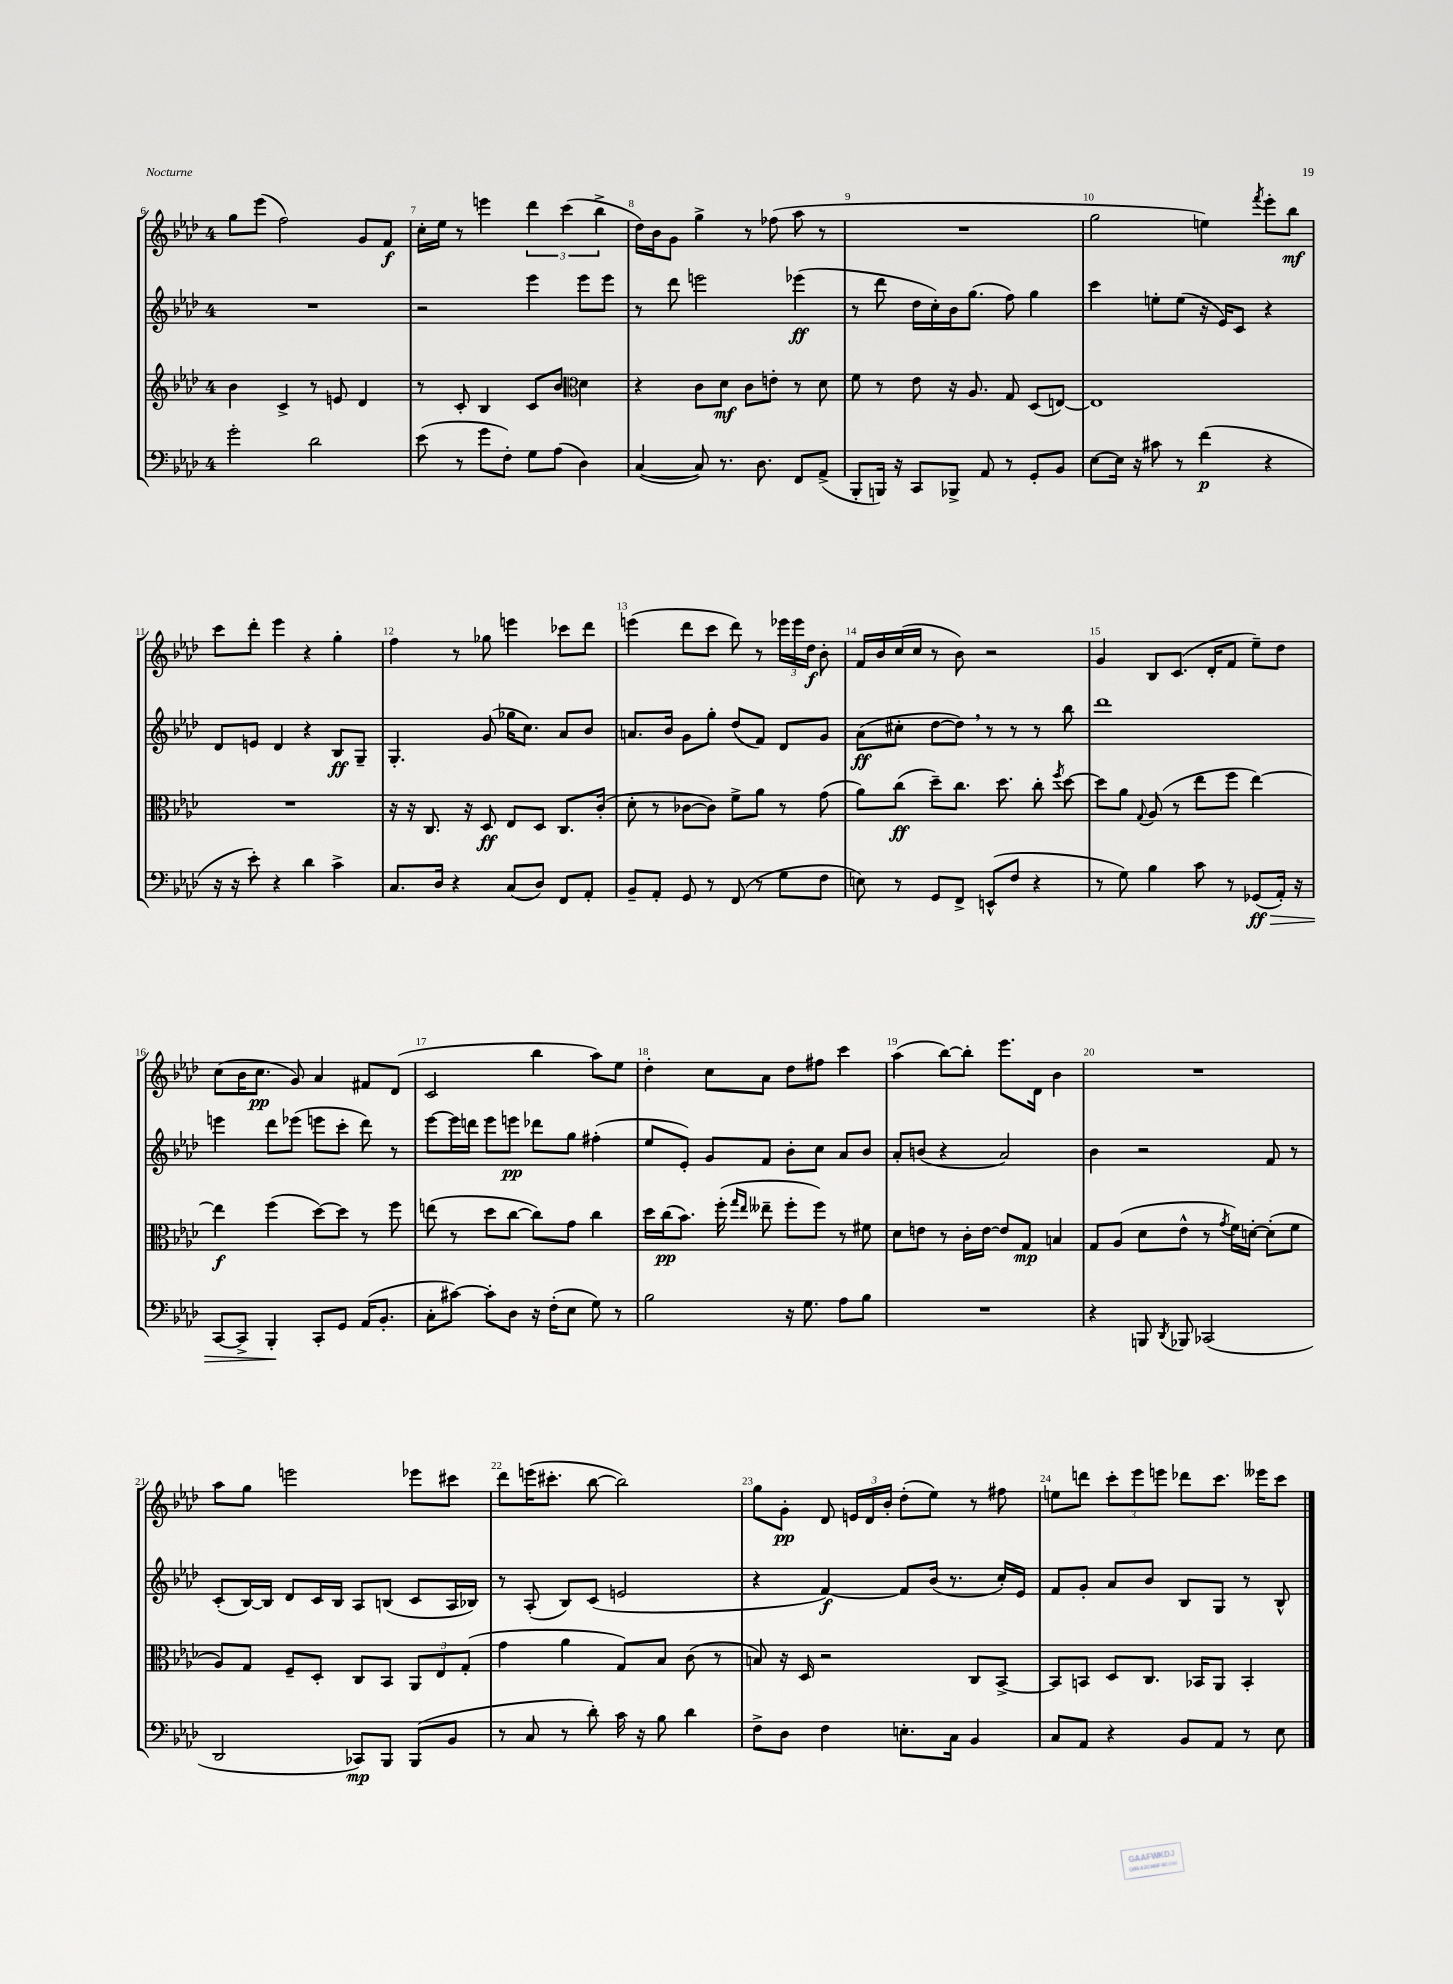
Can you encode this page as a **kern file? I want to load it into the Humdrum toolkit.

**kern	**kern	**kern	**kern
*staff4	*staff3	*staff2	*staff1
*clefF4	*clefG2	*clefG2	*clefG2
*k[b-e-a-d-]	*k[b-e-a-d-]	*k[b-e-a-d-]	*k[b-e-a-d-]
*M4/4	*M4/4	*M4/4	*M4/4
2g'	4b-	1r	8gg
.	.	.	(8eee-
.	4c^	.	2ff)
2d-	8r	.	.
.	8e	.	.
.	4d-	.	8g
.	.	.	8f
=	=	=	=
(8e-	8r	2r	16cc'
.	.	.	16ee-
8r	8c'	.	8r
8g	4B-	.	4eee
8F')	.	.	.
8G	8c	4eee-	6ddd-
(8A-	8b-	.	.
.	.	.	(6ccc
*	*clefC3	*	*
4D-)	4d-	8eee-	.
.	.	.	6bb-^
.	.	8eee-	.
=	=	=	=
([4C	4r	8r	16dd-)
.	.	.	16b-
.	.	8ddd-	8g
8C])	8c	2eee	4gg^
8.r	8d-	.	.
.	8c	.	8r
8.D-	.	.	.
.	8e'	.	(8ff-
8FF	8r	(4eee-	8aa-
(8AA-^	8d-	.	8r
=	=	=	=
8BBB-'	8f	8r	1r
16BBB)	8r	8ddd-	.
16r	.	.	.
8CC	8e-	16dd-	.
.	.	16cc')	.
8BBB-^	16r	16b-	.
.	8.A-	(8.gg	.
8AA-	.	.	.
8r	8G	8ff)	.
8GG'	(8D-	4gg	.
8BB-	[8E)	.	.
=	=	=	=
[8E-	1E]	4ccc	2gg
16E-]	.	.	.
16r	.	.	.
8c#	.	8ee'	.
8r	.	(8ee	.
(4f	.	16r	4ee)
.	.	16e-)	.
.	.	8c	.
.	.	.	8qfff
4r	.	4r	8eee-'
.	.	.	8bb-
=	=	=	=
16r	1r	8d-	8ccc
16r	.	.	.
8e-')	.	8e	8ddd-'
4r	.	4d-	4eee-
4d-	.	4r	4r
4c^	.	8B-	4gg'
.	.	8G~	.
=	=	=	=
8.C	16r	4.G'	4ff
.	16r	.	.
.	8.C	.	.
16D-	.	.	.
4r	.	.	8r
.	16r	.	.
.	8D-	(8g	8gg-
(8C	8E-	16gg-	4eee
.	.	8.cc)	.
8D-)	8D-	.	.
8FF	8.C	8a-	8ccc-
8AA-'	.	8b-	8ddd-
.	(16c'	.	.
=	=	=	=
8BB-~	8d-'	8.a	(4eee
8AA-'	8r	.	.
.	.	16b-	.
8GG	[8c-	8g	8ddd-
8r	8c-])	8gg'	8ccc
(8FF	8f^	(8dd-	8ddd-)
8r	8a-	8f)	8r
8G	8r	8d-	24eee-
.	.	.	24eee-
.	.	.	24dd-
8F	(8g	8g	8b-'
=	=	=	=
8E)	8a-)	(8a-	16f
.	.	.	16b-
8r	(8cc	8cc#'	(16cc
.	.	.	16cc
8GG	8dd-~)	[8dd-	8r
8FF^	8.cc	8dd-])	8b-)
(8EE^^	.	8r	2r
.	8.dd-	.	.
8F	.	8r	.
4r	8cc'	8r	.
.	8qff	.	.
.	[8dd-	8bb-	.
=	=	=	=
8r	8dd-]	1ddd-	4g
8G)	8a-	.	.
.	8qqG	.	.
4B-	(8A-	.	8B-
.	8r	.	(8.c
8c	8ee-	.	.
.	.	.	16d-'
8r	8ff	.	8f
(8GG-	[4ee-)	.	8ee-~)
16AA-')	.	.	8dd-
16r	.	.	.
=	=	=	=
[8CC	4ee-]	4eee	(8cc
8CC^]	.	.	16b-
.	.	.	8.cc
4BBB-'	(4ff	8ddd-	.
.	.	(8eee-	8g)
8CC'	[8dd-)	8eee	4a-
8GG	8dd-]	8ccc'	.
(16AA-	8r	8ddd-)	8f#
8.BB-'	.	.	.
.	8ff	8r	(8d-
=	=	=	=
8C'	(8ee	[8eee-	2c
[8c#)	8r	16eee-]	.
.	.	16ddd	.
8c#']	8dd-	8eee-	.
8D-	[8cc	8eee	.
16r	8cc])	8ddd-	4bb-
(16F'	.	.	.
8E-	8g	8gg	.
8G)	4cc	(4ff#'	8aa-)
8r	.	.	8ee-
=	=	=	=
2B-	16dd-	8ee-	4dd-'
.	(16cc	.	.
.	8.b-)	8e-')	.
.	.	8g	8cc
.	(16ff'	.	.
.	16qqgg	.	.
.	16qqee-	.	.
.	8ee--~	8f	8a-
16r	8ff'	8b-'	8dd-
8.G	.	.	.
.	8ff)	8cc	8ff#
8A-	8r	8a-	4ccc
8B-	8f#	8b-	.
=	=	=	=
1r	8d-	8a-'	(4aa-
.	8e	(8b	.
.	8r	4r	[8bb-)
.	16c'	.	8bb-']
.	[16e	.	.
.	8e]	2a-)	8.eee-
.	8G	.	.
.	.	.	16d-
.	4B	.	4b-
=	=	=	=
4r	8G	4b-	1r
.	(8A-	.	.
8BBB	8d-	2r	.
8qDD-	.	.	.
8BBB-	8e-^^	.	.
(2CC-	8r	.	.
.	8qg	.	.
.	16f)	.	.
.	[16d'	.	.
.	(8d']	8f	.
.	8f	8r	.
=	=	=	=
2DD-	8A-)	(8c'	8aa-
.	8G	[16B-)	8gg
.	.	16B-]	.
.	8F~	8d-	2eee
.	8D-'	16c	.
.	.	16B-	.
8CC-)	8C	8A-	.
8BBB-	8BB-	(8B	.
(8BBB-	12AA-	8c	8eee-
.	12E-	.	.
8BB-	.	16A-	8ccc#
.	(12G'	.	.
.	.	16B-)	.
=	=	=	=
8r	4g	8r	8ddd-
8C	.	(8A-'	(16eee
.	.	.	8.ccc#'
8r	4a-	8B-)	.
8d-')	.	(8c	[8bb-
16c	8G)	2e	2bb-])
16r	.	.	.
8B-	8B-	.	.
4d-	(8c	.	.
.	8r	.	.
=	=	=	=
8F^	8B)	4r	8gg
8D-	16r	.	8g'
.	16D-	.	.
4F	2r	[4f)	8d-
.	.	.	24e
.	.	.	24d-
.	.	.	24b-'
8.E'	.	8f]	(8dd-'
.	.	(16b-	8ee-)
16C	.	8.r	.
4BB-	8C	.	8r
.	[8BB-^	16cc')	8ff#
.	.	16e-	.
=	=	=	=
8C	8BB-]	8f	8ee
8AA-	8BB	8g'	8ddd
4r	8D-	8a-	12ccc'
.	.	.	12eee-
.	8.C	8b-	.
.	.	.	12eee
8BB-	.	8B-	8ddd-
.	16BB-	.	.
8AA-	8AA-	8G	8.ccc
8r	4BB-'	8r	.
.	.	.	16eee--
8E-	.	8B-^^	8ccc
==	==	==	==
*-	*-	*-	*-
